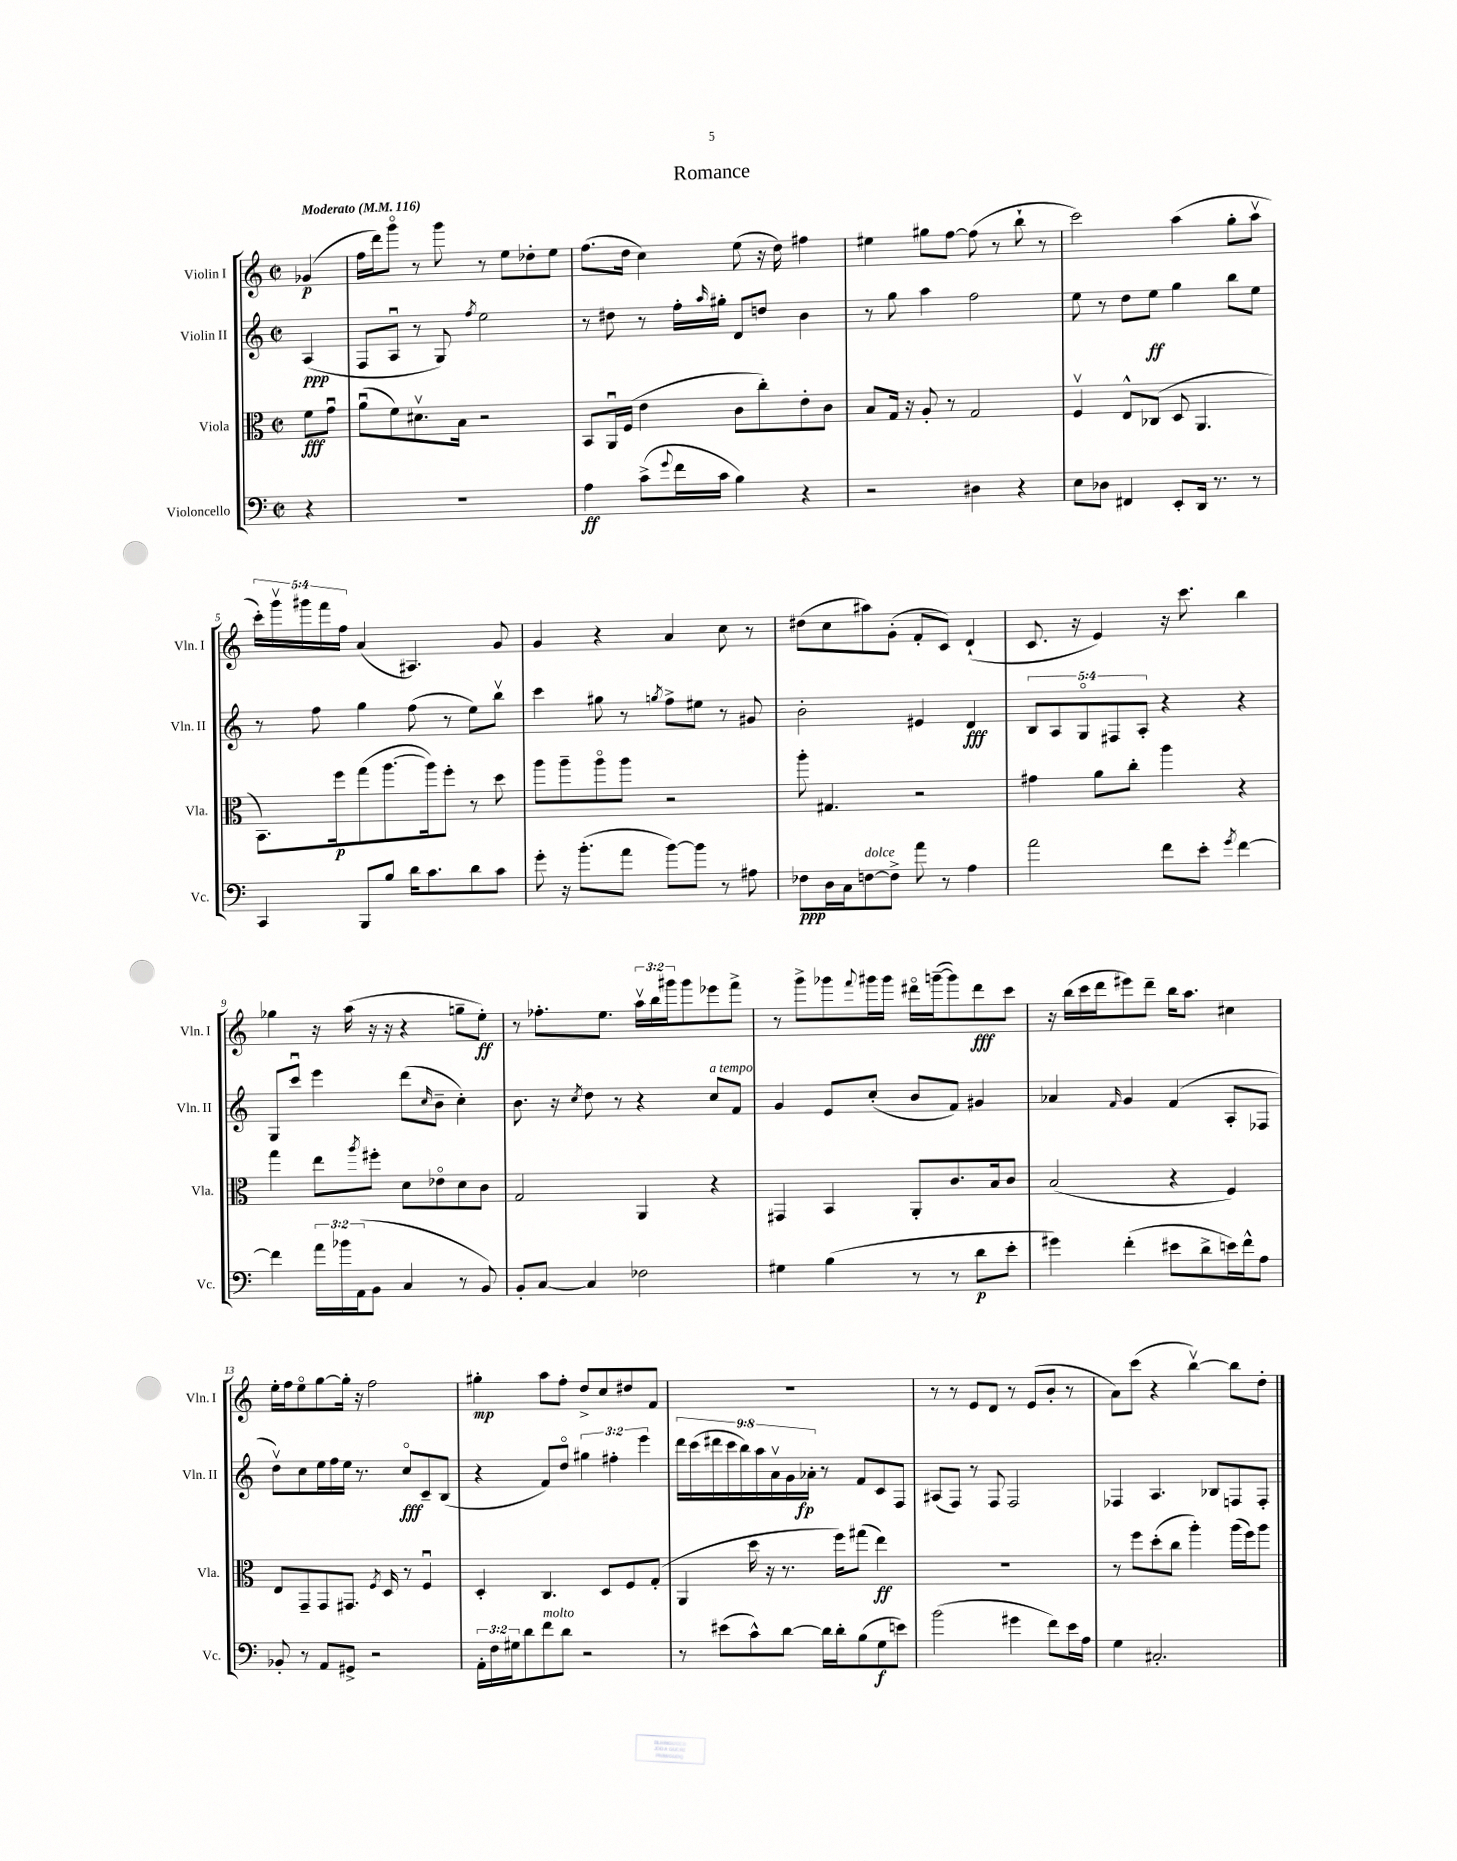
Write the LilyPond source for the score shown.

\header { title = "Romance" }
<<
\new StaffGroup <<
\new Staff = "s0" \with { instrumentName = "Violin I" shortInstrumentName = "Vln. I" } {
    \clef treble \key c \major \defaultTimeSignature \time 2/2 \override Staff.TupletNumber.text = #tuplet-number::calc-fraction-text \partial 4 \tempo "Moderato" 4 = 116
    ges'4\p( |
    f''16 d'''16) g'''8\flageolet r8 g'''8 r8 e''8 des''8-. e''8 |
    f''8.( d''16 c''4) e''8( r16 d''16) fis''4 |
    eis''4 gis''8 f''8~ f''8( r8 b''8-! r8 |
    c'''2) a''4( g''8-. a''8\upbow |
    \tuplet 5/4 { c'''16-.) g'''16\upbow gis'''16 f'''16 f''16 } a'4( ais4.) g'8 |
    g'4 r4 a'4 c''8 r8 |
    dis''8( c''8 ais''8) g'8-.( f'8-. c'8) d'4-!( |
    c'8. r16 e'4) r16 c'''8. b''4 |
    ges''4 r16 a''16( r16 r16 r4 g''8-- e''8-.\ff) |
    r8 fes''8.-. e''8. \tuplet 3/2 { a''16\upbow b''16 gis'''16 } gis'''8 ees'''8 f'''8-> |
    r8 g'''8-> ges'''8 \appoggiatura { f'''8 } gis'''16 gis'''16 dis'''16\flageolet g'''16~--( g'''8) dis'''8\fff c'''8 |
    r16 b''16( c'''16 d'''16 eis'''8) d'''8-- b''16 a''8. cis''4 |
    e''16-. f''16 e''8\flageolet g''8~ g''16-. r16 f''2 |
    gis''4-.\mp a''8 f''8-. d''8-> c''8 dis''8 f'8 |
    R1 |
    r8 r8 e'8 d'8 r8 e'8( b'8-. r8 |
    a'8) c'''8( r4 b''4~\upbow) b''8 d''8-. \bar "|." |
}
\new Staff = "s1" \with { instrumentName = "Violin II" shortInstrumentName = "Vln. II" } {
    \clef treble \key c \major \defaultTimeSignature \time 2/2 \override Staff.TupletNumber.text = #tuplet-number::calc-fraction-text \partial 4
    a4\ppp( |
    f8 a8\downbow r8 g8) \acciaccatura { f''8 } e''2 |
    r8 dis''8 r8 f''16-. \grace { a''16 } gis''16-. d'8 d''8 b'4 |
    r8 g''8 a''4 f''2 |
    e''8 r8 d''8 e''8\ff g''4 b''8 e''8 |
    r8 f''8 g''4 f''8( r8 e''8) b''8\upbow |
    c'''4 gis''8 r8 \acciaccatura { g''8 } f''8-> eis''8 r8 gis'8 |
    b'2-. eis'4 d'4\fff |
    \tuplet 5/4 { b8 a8 g8\flageolet fis8 a8-. } r4 r4 |
    g8 c'''8\downbow e'''4 d'''8( \grace { c''16 } b'8-- c''4-.) |
    b'8. r16 \acciaccatura { c''8 } d''8 r8 r4 c''8^\markup { \italic "a tempo" } f'8 |
    g'4 e'8 c''8-.( b'8 f'8) gis'4 |
    aes'4 \grace { f'16 } g'4 f'4( a8-. fes8 |
    d''8\upbow) c''8 e''16 f''16 e''16 r8. c''8\flageolet\fff c'8-- b8( |
    r4 f'8) d''8\flageolet \tuplet 3/2 { gis''4 fis''4-. e'''4 } |
    \tuplet 9/8 { d'''16 c'''16( dis'''16 c'''16 b''16) a''16 a'16\upbow g'16 aes'16-.\fp } r8 f'8 c'8 f8 |
    ais8( f8) r8 f8 f2 |
    fes4 a4. bes8 f8 f8-. \bar "|." |
}
\new Staff = "s2" \with { instrumentName = "Viola" shortInstrumentName = "Vla." } {
    \clef alto \key c \major \defaultTimeSignature \time 2/2 \partial 4
    f'8\fff g'8\downbow |
    a'8\downbow( f'8) dis'8.\upbow b16 r2 |
    b,8 a,16\downbow f16( e'4 c'8 c''8-.) e'8-. c'8 |
    b8 g16 r16 a8-. r8 g2 |
    f4\upbow e8-^ ces8( d8 a,4. |
    b,8.) f''16\p g''8( a''8.~ a''16) f''8-. r8 d''8 |
    a''8 a''8-- a''8\flageolet a''8 r2 |
    a''8-. gis4. r2 |
    gis'4 a'8 c''8-. a''4 r4 |
    g''4 e''8 \acciaccatura { a''8 } fis''8-. d'8 ees'8\flageolet d'8 c'8 |
    g2 a,4 r4 |
    gis,4 b,4 a,8-. c'8. b16 c'8 |
    b2( r4 f4) |
    e8 g,8-- g,8 gis,8. \acciaccatura { f8 } d16 r8 f4\downbow |
    d4-. c4. d8 f8 g8-.( |
    a,4 d''16 r16 r8. f''16) gis''8( e''4\ff) |
    R1 |
    r8 f''8 d''8-.( c''8 a''4-.) a''16( f''16) a''8 \bar "|." |
}
\new Staff = "s3" \with { instrumentName = "Violoncello" shortInstrumentName = "Vc." } {
    \clef bass \key c \major \defaultTimeSignature \time 2/2 \override Staff.TupletNumber.text = #tuplet-number::calc-fraction-text \partial 4
    r4 |
    R1 |
    a4\ff c'8->( \appoggiatura { g'8 } f'16 c'16 b4) r4 |
    r2 dis4 r4 |
    e8 des8 fis,4 e,8-. d,16 r8. r8 |
    c,4 b,,8 b8 d'16 c'8. d'8 c'8 |
    g'8-. r16 b'8.-.( a'8 b'8~) b'8 r8 ais8 |
    fes8\ppp d16 c16 f8~^\markup { \italic "dolce" } f8-> a'8 r8 a4 |
    a'2 f'8 e'8-. \acciaccatura { g'8 } f'4~ |
    f'4 \tuplet 3/2 { a'16 bes'16 a,16( } b,8 c4 r8 b,8) |
    b,8-. c8~ c4 fes2 |
    gis4 b4( r8 r8 d'8\p e'8-. |
    gis'4) f'4-.( eis'8 d'8-> e'16) f'16-^ a8 |
    bes,8-. r8 a,8 gis,8-> r2 |
    \tuplet 3/2 { a,16-. f16 gis16 } d'8 f'8^\markup { \italic "molto" } d'8 r2 |
    r8 eis'8( c'8-^) d'8~ d'16 d'16-. b8( g8\f e'8) |
    b'2( gis'4 f'8) e'16 a16 |
    g4 cis2.-. \bar "|." |
}
>>
>>
